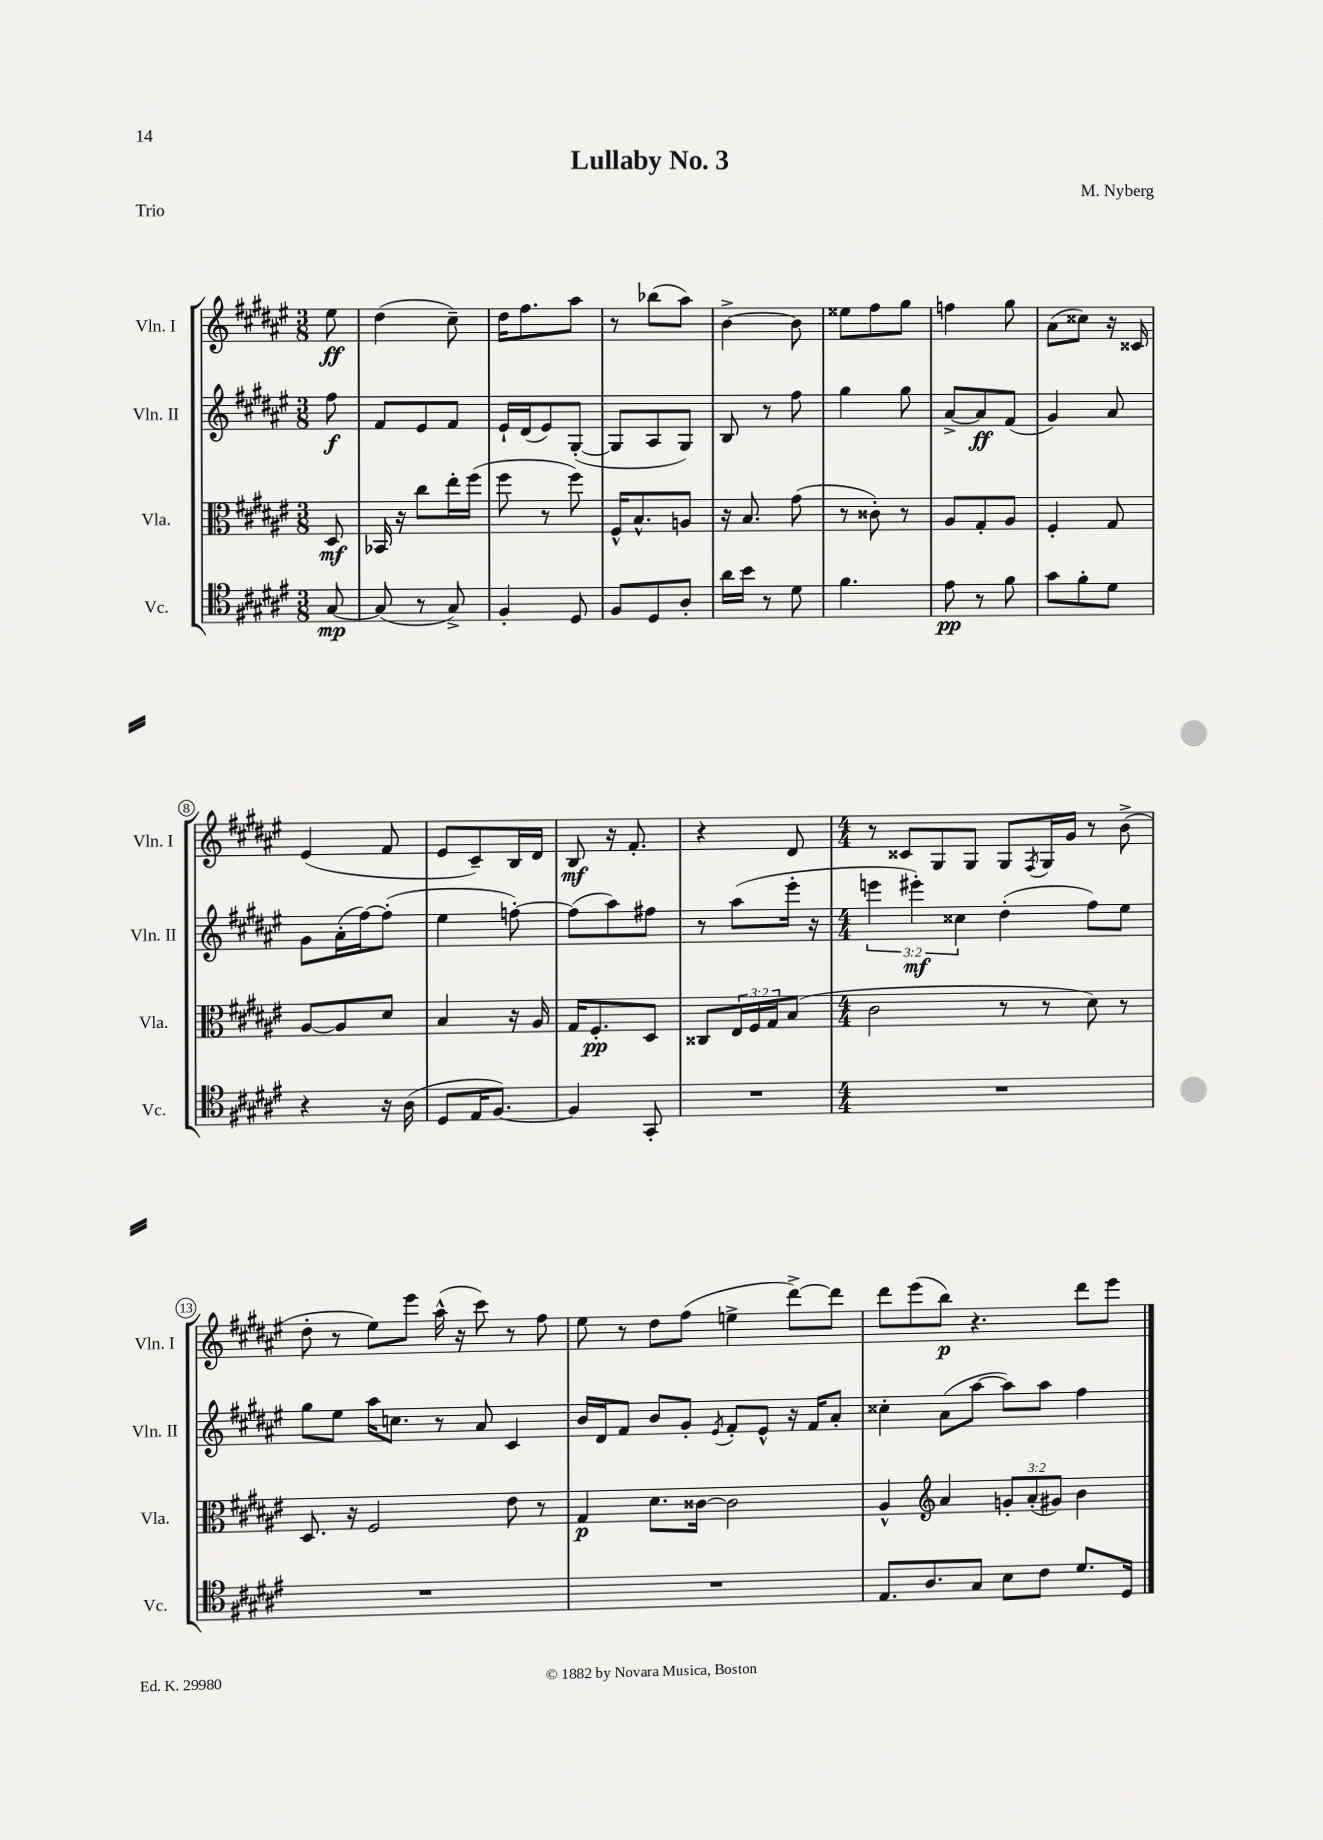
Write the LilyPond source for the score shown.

\header { title = "Lullaby No. 3" composer = "M. Nyberg" piece = "Trio" }
<<
\new StaffGroup <<
\new Staff = "s0" \with { instrumentName = "Vln. I" shortInstrumentName = "Vln. I" } {
    \clef treble \key fis \major \numericTimeSignature \time 3/8 \partial 8
    eis''8\ff |
    dis''4( cis''8--) |
    dis''16 fis''8. ais''8 |
    r8 bes''8( ais''8) |
    b'4~-> b'8 |
    eisis''8 fis''8 gis''8 |
    f''4 gis''8 |
    ais'8( cisis''8) r16 cisis'16 |
    eis'4( fis'8 |
    eis'8 cis'8--) b16 dis'16 |
    b8\mf r16 fis'8.-. |
    r4 dis'8 |
    \numericTimeSignature \time 4/4 r8 cisis'8 gis8 gis8 gis8 \acciaccatura { fis8 } gis16 gis'16 r8 b'8->( |
    dis''8-. r8 eis''8) eis'''8 ais''16-^( r16 cis'''8) r8 fis''8 |
    eis''8 r8 dis''8 fis''8( e''4-> dis'''8~->) dis'''8 |
    dis'''8 eis'''8( b''8\p) r4. dis'''8 eis'''8 \bar "|." |
}
\new Staff = "s1" \with { instrumentName = "Vln. II" shortInstrumentName = "Vln. II" } {
    \clef treble \key fis \major \numericTimeSignature \time 3/8 \override Staff.TupletNumber.text = #tuplet-number::calc-fraction-text \partial 8
    fis''8\f |
    fis'8 eis'8 fis'8 |
    eis'16-! dis'16( eis'8) gis8~-.( |
    gis8 ais8 gis8) |
    b8 r8 fis''8 |
    gis''4 gis''8 |
    ais'8~-> ais'8\ff fis'8( |
    gis'4) ais'8 |
    gis'8 ais'16-.( fis''16~) fis''8-.( |
    eis''4 f''8~-.) |
    f''8( ais''8) fis''8 |
    r8 ais''8( eis'''16-. r16 |
    \numericTimeSignature \time 4/4 \tuplet 3/2 { e'''4 eis'''4-.\mf) cisis''4 } dis''4-.( fis''8) eis''8 |
    gis''8 eis''8 ais''16 c''8. r8 ais'8 cis'4 |
    b'16 dis'16 fis'8 b'8 gis'8-. \acciaccatura { eis'8 } fis'8-. eis'8-^ r16 fis'16 ais'8-. |
    cisis''4-. ais'8( ais''8~ ais''8) ais''8 fis''4 \bar "|." |
}
\new Staff = "s2" \with { instrumentName = "Vla." shortInstrumentName = "Vla." } {
    \clef alto \key fis \major \numericTimeSignature \time 3/8 \override Staff.TupletNumber.text = #tuplet-number::calc-fraction-text \partial 8
    dis8\mf |
    bes,16 r16 cis''8 eis''16-. fis''16( |
    fis''8 r8 fis''8) |
    fis16-^ b8.-^ a8 |
    r16 b8. gis'8( |
    r8 cisis'8-.) r8 |
    ais8 gis8-. ais8 |
    fis4-. gis8 |
    ais8~ ais8 dis'8 |
    b4 r16 ais16 |
    gis16 fis8.-.\pp dis8 |
    cisis8 \tuplet 3/2 { eis16 fis16 gis16 } b8( |
    \numericTimeSignature \time 4/4 cis'2 r8 r8 dis'8) r8 |
    dis8. r16 fis2 eis'8 r8 |
    gis4\p dis'8. cisis'16~ cisis'2 |
    ais4-^ \clef treble ais'4 \tuplet 3/2 { g'8-. ais'8-.( gis'8) } b'4 \bar "|." |
}
\new Staff = "s3" \with { instrumentName = "Vc." shortInstrumentName = "Vc." } {
    \clef tenor \key fis \major \numericTimeSignature \time 3/8 \partial 8
    gis8~\mp |
    gis8( r8 gis8->) |
    fis4-. dis8 |
    fis8 dis8 ais8-. |
    ais'16 b'16 r8 dis'8 |
    fis'4. |
    eis'8\pp r8 fis'8 |
    gis'8 fis'8-. dis'8 |
    r4 r16 ais16( |
    dis8 eis16 fis8.~) |
    fis4 gis,8-. |
    R4. |
    \numericTimeSignature \time 4/4 R1 |
    R1 |
    R1 |
    eis8. ais8. gis8 b8 cis'8 dis'8. dis16 \bar "|." |
}
>>
>>
\layout { \context { \Score \override BarNumber.stencil = #(make-stencil-circler 0.1 0.3 ly:text-interface::print) } }
